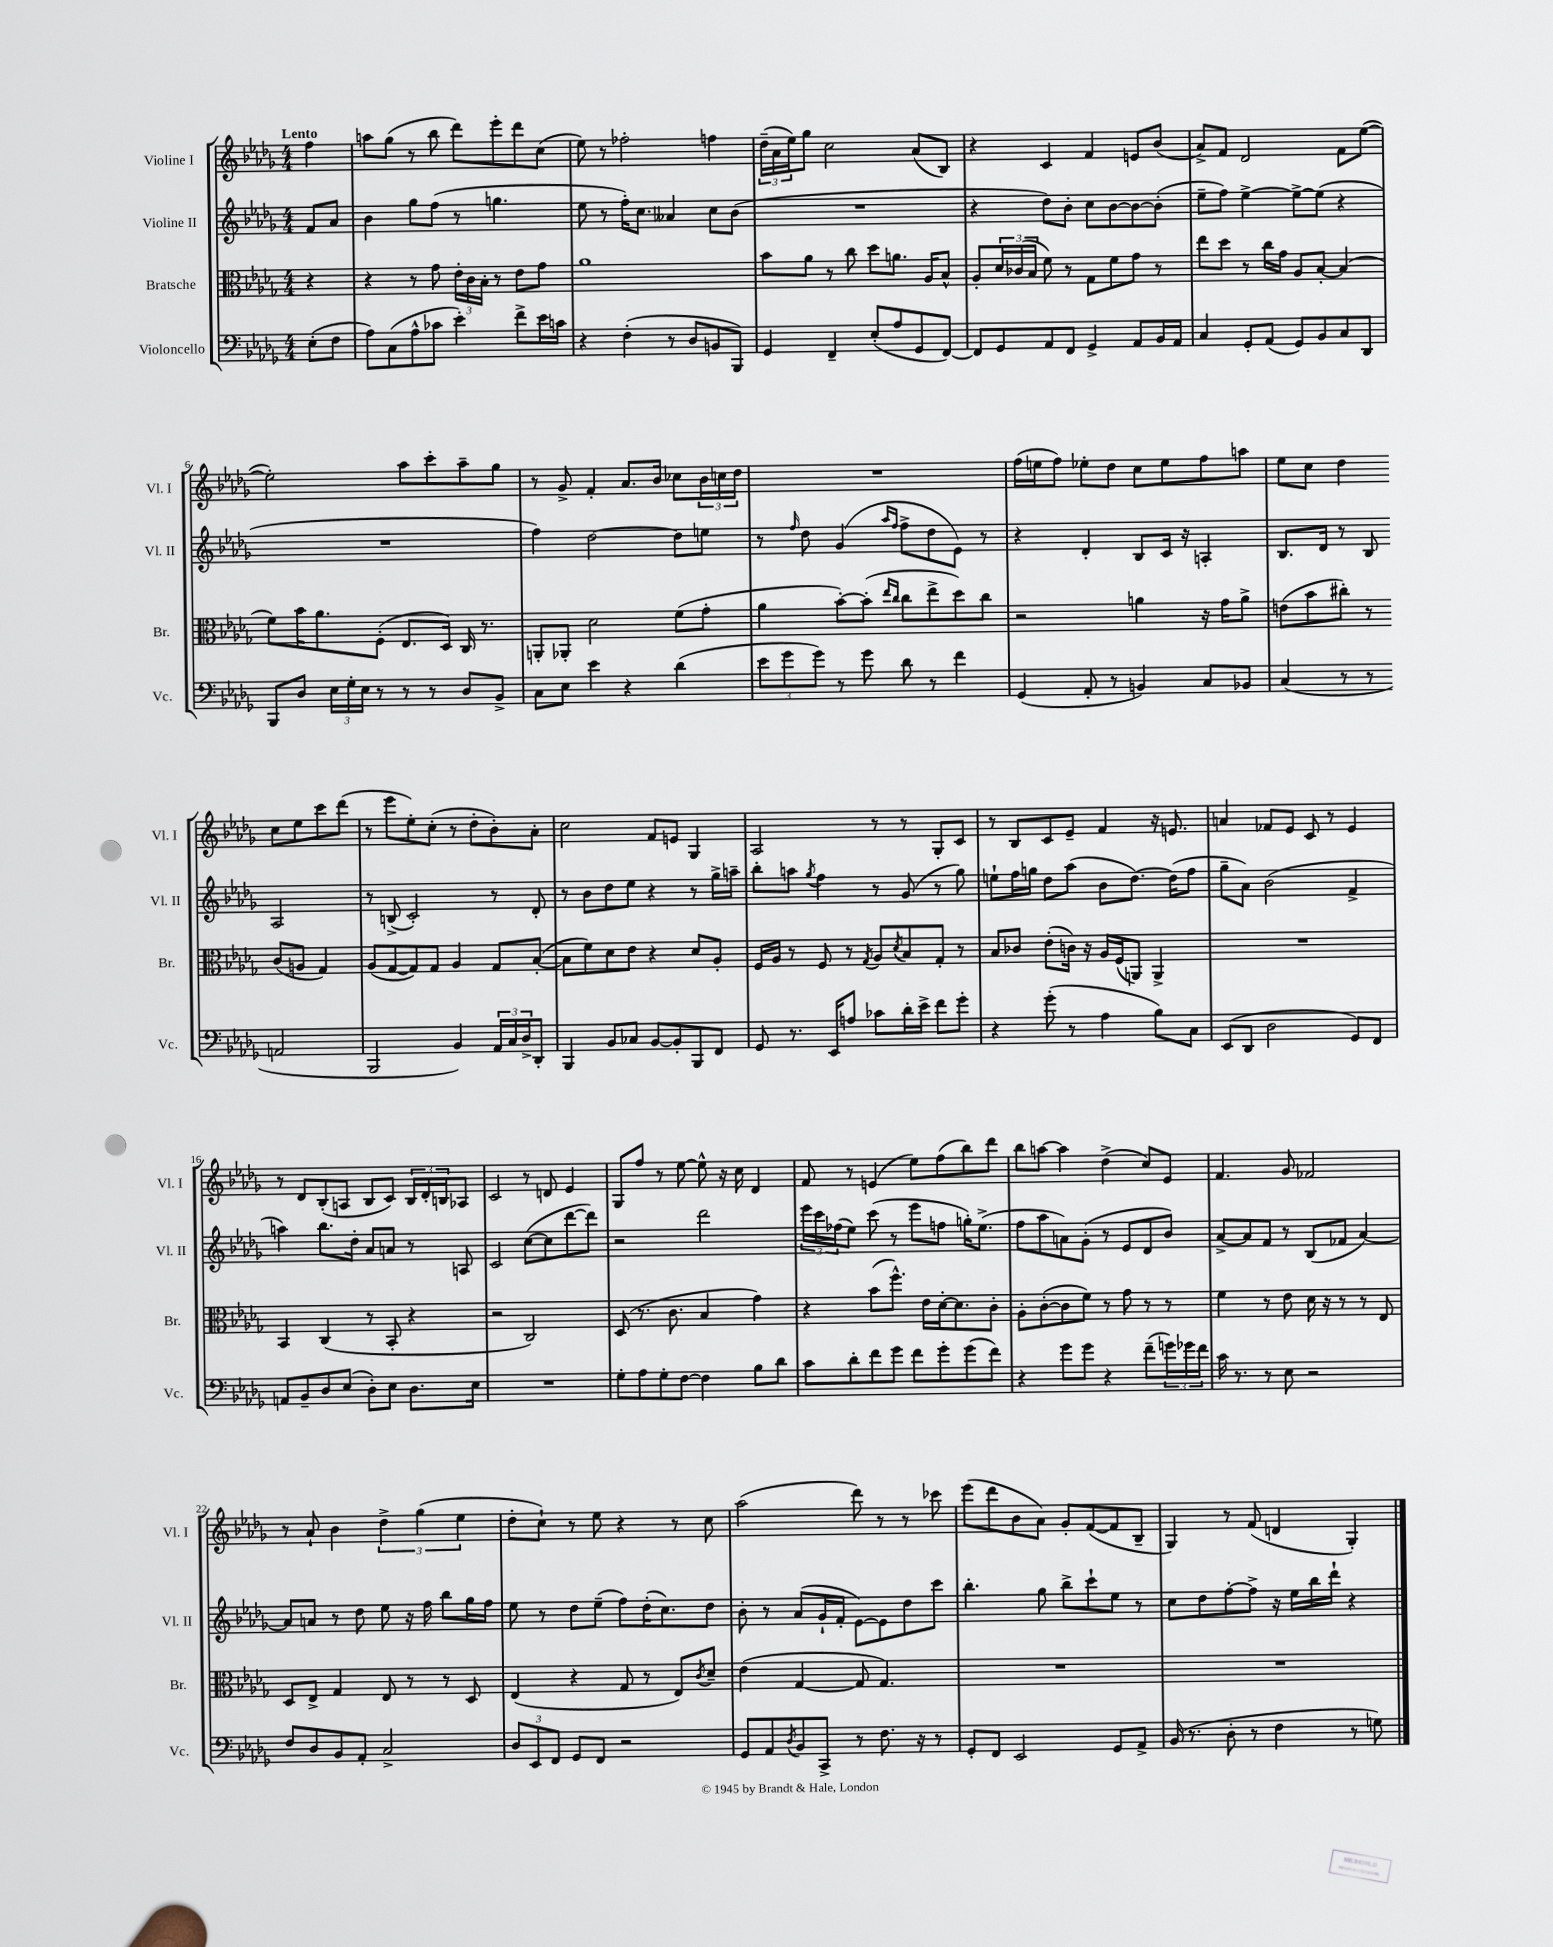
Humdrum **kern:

**kern	**kern	**kern	**kern
*staff4	*staff3	*staff2	*staff1
*clefF4	*clefC3	*clefG2	*clefG2
*k[b-e-a-d-g-]	*k[b-e-a-d-g-]	*k[b-e-a-d-g-]	*k[b-e-a-d-g-]
*M4/4	*M4/4	*M4/4	*M4/4
(8E-'\L	4r	8f/L	4ff\
8F\J	.	8a-/J	.
=	=	=	=
8A-\L)	4r	4b-\	8aa\L
(8C\	.	.	(8gg-\J
8A-^^\	8r	8gg-\L	8r
8c-\J	8g-\	(8ff\J	8bb-\
4e-'\)	24e-'\LL	8r	8ddd-\L)
.	24c\	.	.
.	24B-'\JJ	.	.
.	8r	4.gg\	8eee-'\
8f^\L	8e-\L	.	8ddd-\
16e-\L	8g-\J	.	(8cc\J
16c\JJ	.	.	.
=	=	=	=
4r	1a-	8ee-\	8ee-\)
.	.	8r	8r
(4F'\	.	16ff'\LK)	2ff-'\
.	.	8.cc\J	.
8r	.	4a--/	.
8D-/L	.	.	.
8BB/	.	8cc\L	4ff\
8BBB-/J)	.	(8b-\J	.
=	=	=	=
4GG-/	8b-\L	1r	(24dd-~\LL
.	.	.	24a-\
.	.	.	24ee-\J)
.	8a-\J	.	8gg-\J
4FF~/	8r	.	2cc\
.	8cc\	.	.
(8E-'/L	8dd-\L	.	.
8A-/	8.a\J	.	.
8GG-/	.	.	(8a-/L
.	16A-/LK	.	.
[8FF/J)	8B-^^/J	.	8B-/J)
=	=	=	=
8FF/]L	8A-'/L	4r	4r
8GG-/	24d-/L	.	.
.	(24c-/	.	.
.	24B-/JJ	.	.
8AA-/	8f\)	8dd-\L)	4c/
8FF/J	8r	8b-'\J	.
4GG-^/	8G-\L	8cc\L	4f/
.	8f\	[8b-\	.
8AA-/L	8g-\J	8b-\_	8e/L
16BB-/L	8r	(8b-'\]J	(8b-/J
16AA-/JJ	.	.	.
=	=	=	=
4C/	8ee-\L	8ee-~\L	8a-^/L)
.	8dd-\J	8ff\J)	8f/J
8GG-'/L	8r	[4ee-^\	2d-/
(8AA-/J	16cc\LL	.	.
.	16g-\JJ	.	.
8GG-/L)	8A-/L	8ee-^\_L	.
8BB-/	[8B-'/J	(8ee-\]J	.
8C/	(4B-/]	4r	8f\L
8DD-/J	.	.	([8ee-\J
=	=	=	=
8BBB-/L	8f\L)	1r	2ee-'\])
8D-/J	16b-\K	.	.
.	8.a-\	.	.
24E-\LL	.	.	.
24G-'\	.	.	.
24E-\JJ	.	.	.
8r	(8F'\J	.	.
8r	8.E-/L	.	8aa-\L
8r	.	.	8ccc'\
.	16D-/Jk)	.	.
8D-/L	16C/	.	8aa-~\
.	8.r	.	.
8BB-^/J	.	.	8gg-\J
=	=	=	=
8C\L	8AA'/L	4ff\)	8r
8E-\J	8AA-'/J	.	8g-^/
4e-\	2d-\	[2dd-\	4f'/
4r	.	.	8.a-/L
.	.	.	16b-/Jk
(4d-\	(8f\L	8dd-\]L	8cc-\L
.	8g-'\J	8ee\J	24b-\L
.	.	.	24cc\
.	.	.	24dd-\JJ
=	=	=	=
12e-\L	4a-\	8r	1r
12g-\	.	.	.
.	.	16qqff/	.
.	.	8dd-\	.
12g-\J)	.	.	.
8r	[8b-'\L)	(4g-/	.
8g-\	(8b-'\]J	.	.
.	16qqee-/LL	16qqaa-/LL	.
.	16qqcc/JJ	16qqff/JJ	.
8d-\	8cc\L	8ff^\L	.
8r	8ee-^\	8dd-\	.
4f\	8dd-\)	8e-\J)	.
.	8cc\J	8r	.
=	=	=	=
(4GG-/	2r	4r	(16ff\LL
.	.	.	16ee\J
.	.	.	8ff\J)
8AA-'/	.	4d-'/	8ee-'\L
8r	.	.	8dd-\J
4BB/)	4a\	8B-/L	8cc\L
.	.	16c/Jk	8ee-\
.	.	16r	.
8C/L	16r	4A'/	8ff\
.	16g-\LK	.	.
8BB-/J	8a^\J	.	8aa\J
=	=	=	=
(4C/	(8e\L	8.B-/L	8ee-\L
.	8b-\	.	8cc\J
.	.	16d-/Jk	.
8r	8cc#'\J)	8r	4dd-\
8r	8r	8B-/	.
2AA/	(8c/L	2A-/	8cc\L
.	8A/J	.	8ee-\
.	4G-/)	.	8ccc\
.	.	.	(8ddd-\J
=	=	=	=
2BBB-/	(8A-/L	8r	8r
.	[8G-/	(8B^/	8eee-\L
.	8G-/])	2c'/)	8ee-'\)
.	8G-/J	.	(8cc'\J
4BB-/)	4A-/	.	8r
.	.	.	8dd-'\L
24AA-/LL	8G-/L	8r	8b-'\)
24C/	.	.	.
24D-^/J	.	.	.
8DD-'/J	([8B-'/J	8d-'/	8a-'\J
=	=	=	=
4BBB-/	8B-\]L	8r	2cc\
.	8f\)	8b-\L	.
8BB-/L	8d-\	8dd-\	.
8C-/J	8e-\J	8ee-\J	.
[8BB-/L	4r	4r	8f/L
8BB-'/]	.	.	8e/J
8BBB-/	8d-/L	8r	4G-/
8FF/J	8A-'/J	16gg-^\LL	.
.	.	16aa~\JJ	.
=	=	=	=
8GG-/	16F/LL	8bb-'\L	2A-/
.	16A-/JJ	.	.
8.r	8r	8aa\J	.
.	.	8qgg-/	.
.	8F/	4ff\	.
16EE-/LK	.	.	.
8A/J	8r	.	.
.	8qG-/	.	.
8c-\L	8A-/L	8r	8r
.	8qd-/	.	.
16d-'\L	8B-/	(8g-/	8r
16e-^\JJ	.	.	.
8f\L	8G-'/J	8r	8G-'/L
8g-'\J	8r	8gg-\)	8c/J
=	=	=	=
4r	8B-/L	8ee`\L	8r
.	8c-/J	16ff\L	8B-/L
.	.	16gg\JJ	.
(8g-'\	(8e-'\L	8dd-\L	8c/
8r	16c\Jk)	(8aa-\J	8e-~/J
.	16r	.	.
4A-\	16A-/LL	8b-\L	4f/
.	(16F/J	.	.
.	8AA/J)	[8.dd-\J)	.
8B-\L)	4AA^/	.	16r
.	.	(16dd-\]LK	8.e/
8C\J	.	8ff\J	.
=	=	=	=
(8EE-/L	1r	8gg-~\L	4a/
8DD-/J	.	8a-\J)	.
2D-\	.	(2b-\	8f-/L
.	.	.	8e-/J
.	.	.	8c/
.	.	.	8r
8GG-/L)	.	4f^/	4e-/
8FF/J	.	.	.
=	=	=	=
8AA/L	4BB-/	4aa\)	8r
8BB-~/	.	.	8d-/L
8D-/	(4C/	8.bb-\L	(8B-'/
(8E-/J	.	.	8A/J
.	.	16dd-'\Jk	.
8D-'\L)	8r	8a-/L	8B-/L
8E-\J	8BB-'/	8a/J	8c/J)
8.D-\L	4r	8r	24B-/LL
.	.	.	24d-'/
.	.	.	24B/J
.	.	8A/	8A-/J
16E-\Jk	.	.	.
=	=	=	=
1r	2r	2c/	2c/
.	2C/)	([8cc\L	8r
.	.	8cc\]	8d/
.	.	[8ddd-\	4e-/
.	.	8ddd-\]J)	.
=	=	=	=
8G-'\L	(8D-/	2r	8G-/L
8A-\	8.r	.	8ff/J
8G-'\	.	.	8r
.	8.c\	.	.
[8F\J	.	.	[8ee-\
4F\]	4B-/	2ddd-\	8ee-^^\]
.	.	.	16r
.	.	.	16cc\
8B-\L	4g-\)	.	4d-/
8d-\J	.	.	.
=	=	=	=
8c\L	4r	24eee-\LL	8f/
.	.	24ccc\	.
.	.	(24ff-\J	.
8d-'\	.	8ee-\J)	8r
8f\	(8b-\L	(8ccc\	(4e/
8g-\J	8.ff^^\J)	8r	.
8f\L	.	8eee-\L	8ee-\L)
.	16e-\LL	.	.
8g-'\	[16d-'\J	8ff\J	(8ff\
.	8.d-\]	.	.
(8g-\	.	16gg'\LK)	8bb-\)
.	.	(8.ee-^\J	.
8f\J)	8c'\J	.	8ddd-\J
=	=	=	=
4r	8A-'\L	8ff\L	8bb-\L
.	([8c'\	8aa-\	[8aa\J
8g-\L	8c\]	8a\)	4aa\]
8g-\J	8f\J)	(8g-'\J	.
4r	8r	8r	(4dd-^\
.	8g-\	8e-/L	.
(8f~\L	8r	8d-/	8cc/L)
24g\L)	8r	8b-/J)	8e-/J
24g-\	.	.	.
24f\JJ	.	.	.
=	=	=	=
16c\	4f\	[8a-^/L	4.f/
8.r	.	.	.
.	.	8a-/]	.
8r	8r	8f/J	.
8E-\	8e-\	8r	8g-/
2r	16d-\	(8B-/L	2f-/
.	16r	.	.
.	8r	8f-/J	.
.	8r	[4a-/)	.
.	8E-/	.	.
=	=	=	=
8F/L	8D-/L	8a-/]L	8r
8D-/	8E-^/J	8a/J	8a-`/
8BB-/	4G-/	8r	4b-\
8AA-'/J	.	8dd-\	.
2C^/	8E-/	8ee-\	6dd-^\
.	8r	16r	.
.	.	.	(6gg-\
.	.	16ff\	.
.	8r	8bb-\L	.
.	.	.	6ee-\
.	8D-/	16gg-\L	.
.	.	16ff\JJ	.
=	=	=	=
12D-/L	(4E-/	8ee-\	8dd-'\L
12EE-/	.	.	.
.	.	8r	8cc`\J)
12FF/J	.	.	.
8GG-/L	4r	8dd-\L	8r
8FF/J	.	(8ee-~\J	8ee-\
2r	8G-/	8ff\L)	4r
.	8r	(16dd-'\K	.
.	.	8.cc\)	.
.	8E-/L)	.	8r
.	8qc/	.	.
.	8d-~/J	8dd-\J	8cc\
=	=	=	=
8GG-/L	(4e-\	8b-'\	(2aa-\
8AA-/	.	8r	.
8qD-/	.	.	.
8BB-/	[4G-/	(8a-/L	.
8CC^/J	.	16g-`/L	.
.	.	16f'/JJ	.
8r	8G-/]	[8e-\L)	8ddd-\)
8.F\	4.G-/)	8e-\]	8r
.	.	8dd-\	8r
16r	.	.	.
8r	.	8ccc\J	8ccc-\
=	=	=	=
8GG-'/L	1r	4.bb-'\	(8eee-\L
8FF/J	.	.	8ddd-\
2EE-/	.	.	8b-\
.	.	8gg-\	8a-\J)
.	.	8bb-^\L	8g-'/L
.	.	8ccc`\	([8f/
8GG-/L	.	8ee-\J	8f/]
8AA-^/J	.	8r	8B-~/J
=	=	=	=
(16BB-/	1r	8cc\L	4G-/)
8.r	.	.	.
.	.	8dd-\	.
8D-'\	.	[8ff'\	8r
8r	.	8ff^\]J	(8f/
4F\	.	16r	4d/
.	.	16ee-\LL	.
.	.	16bb-\	.
.	.	16ddd-`\JJ	.
8r	.	4r	4G-'/)
8G\)	.	.	.
==	==	==	==
*-	*-	*-	*-
